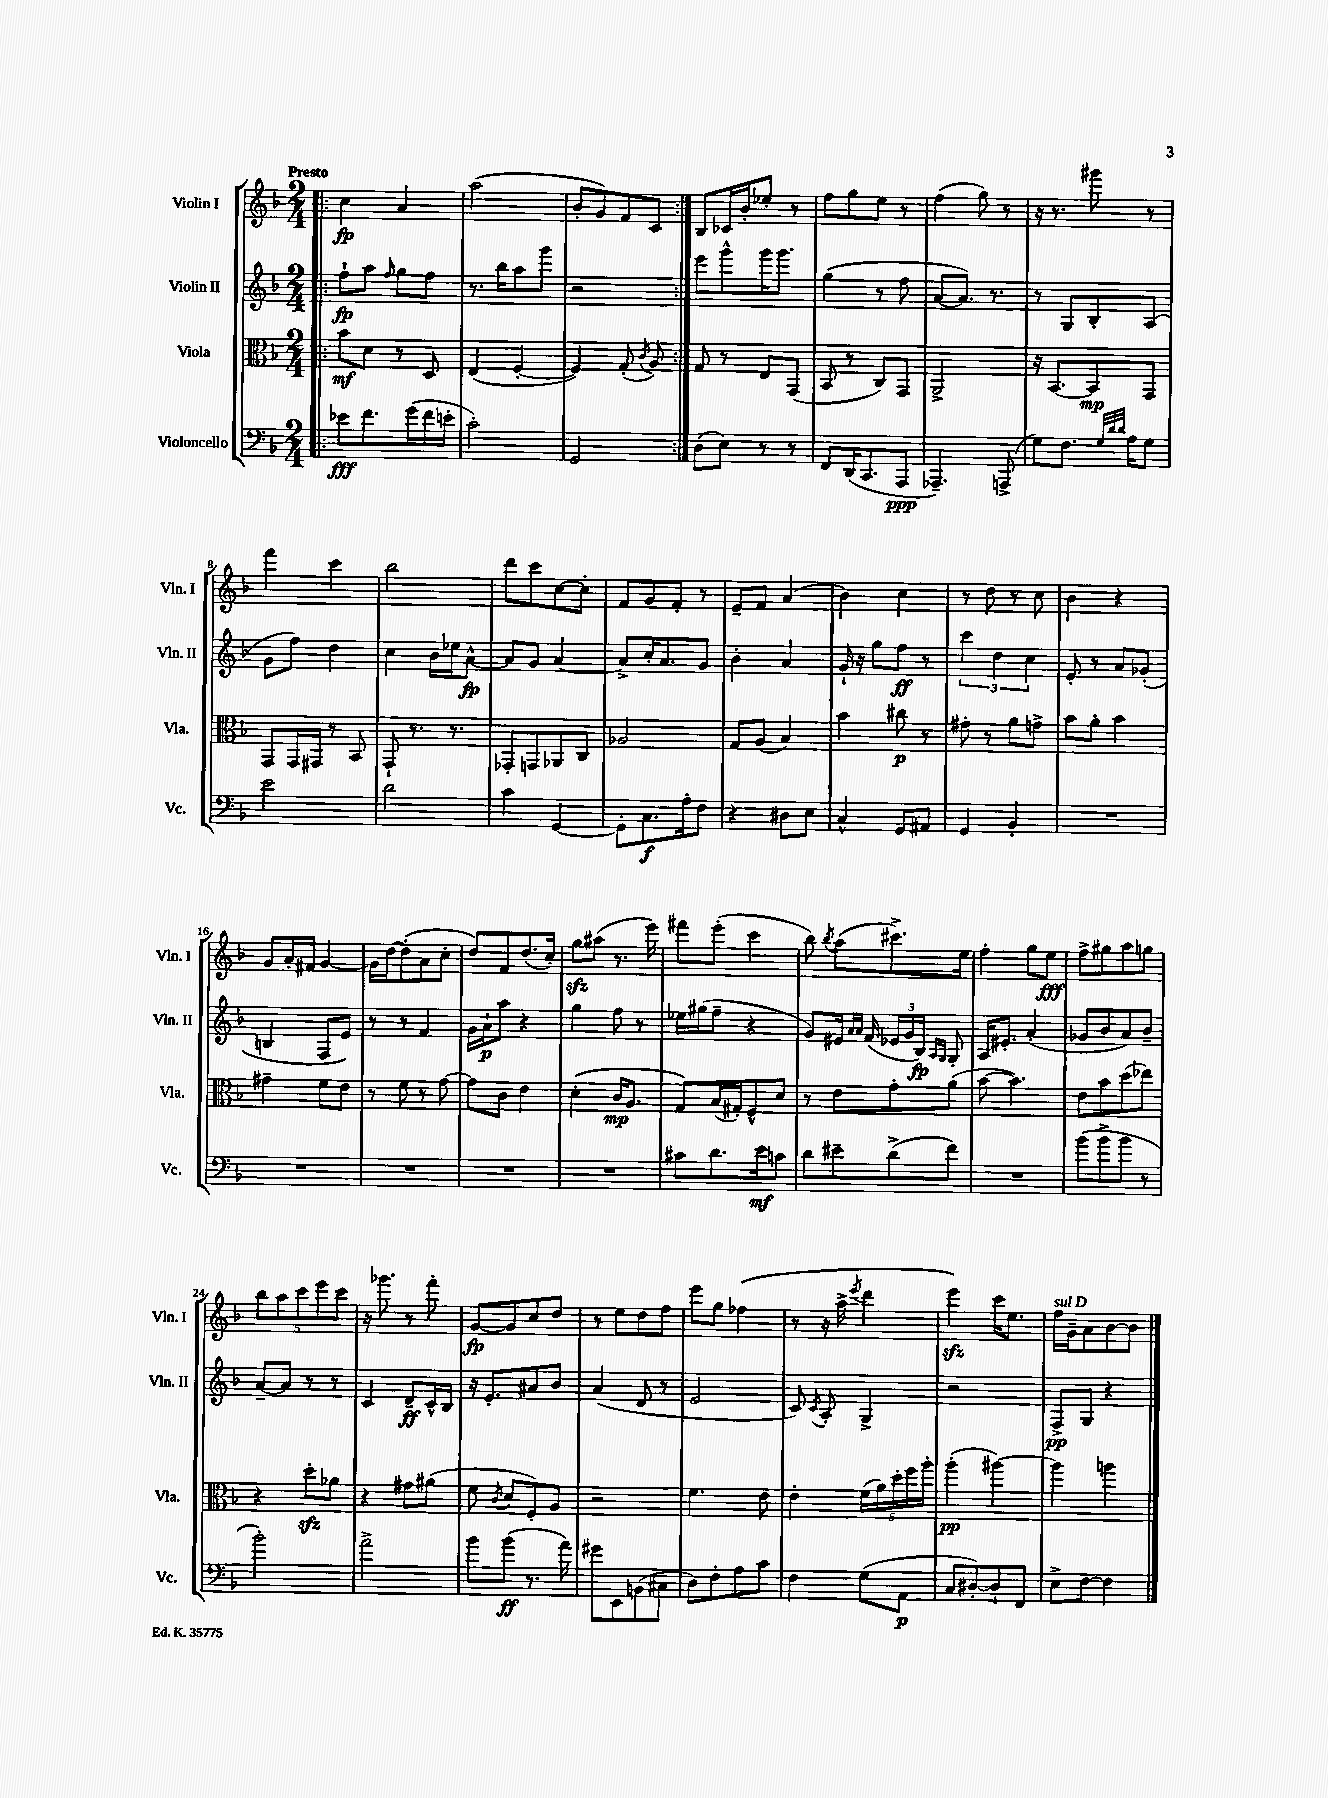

**kern	**kern	**kern	**kern
*staff4	*staff3	*staff2	*staff1
*clefF4	*clefC3	*clefG2	*clefG2
*k[b-]	*k[b-]	*k[b-]	*k[b-]
*M2/4	*M2/4	*M2/4	*M2/4
=!|:	=!|:	=!|:	=!|:
8e-	8b-	8ff`	4cc
8.f	8d	8aa	.
.	.	16qqff	.
.	8r	8gg	4a
(16g	.	.	.
16f	8D	8ff	.
16e'	.	.	.
=	=	=	=
2c')	(4E	8.r	(2aa
.	.	16bb-	.
.	[4F'	8aa	.
.	.	8ggg	.
=	=	=	=
2GG	4F])	2r	8b-'
.	.	.	8g)
.	(8G'	.	8f
.	8qc	.	.
.	8A)	.	8c
=:|!	=:|!	=:|!	=:|!
(8D	8G	8eee	8B-
8E)	8r	8ggg^^	16c-
.	.	.	16b-'
8r	8E	16ggg	8ee-'
.	.	8.ggg	.
8r	(8GG	.	8r
=	=	=	=
8FF	8BB-	(4gg	8ff
(16DD	8r	.	8gg
8.CC	.	.	.
.	8C)	8r	8ee
8AAA	8GG	8ff	8r
=	=	=	=
4.AAA-~)	2AA^	[8a	(4ff
.	.	8.a])	.
.	.	.	8gg)
.	.	8.r	.
(8AAA^	.	.	8r
=	=	=	=
8G)	16r	8r	16r
.	[8.BB-	.	8.r
8.F	.	8G	.
.	8BB-]	8B-'	8ggg#
32qqG	.	.	.
32qqd	.	.	.
32qqd	.	.	.
16A	.	.	.
8G	8GG	(8A	8r
=	=	=	=
2e	8GG	8g	4fff
.	16GG	8ff)	.
.	16GG#	.	.
.	8r	4dd	4ccc
.	8BB-	.	.
=	=	=	=
2d	8GG`	4cc	2bb-
.	8.r	.	.
.	.	16b-	.
.	8.r	16ee-	.
.	.	[8a^^	.
=	=	=	=
4c	8GG-'	8a]	8ddd
.	8GG	8g	8ccc
[4GG	8AA-	[4a	[8cc
.	8C	.	8cc']
=	=	=	=
8GG']	2A-	8a^]	8f
8.C	.	16cc'	8g
.	.	8.a	.
.	.	.	8f'
16A'	.	.	.
8F	.	8g	8r
=	=	=	=
4r	8G	4b-'	8e~
.	(8A	.	8f
8D#	4B-)	4a	(4a
8E	.	.	.
=	=	=	=
4C^^	4b-	16g`	4b-)
.	.	16r	.
.	.	8gg	.
8GG	8cc#	8ff	4cc
8AA#	8r	8r	.
=	=	=	=
4GG	8g#'	6ccc	8r
.	8r	.	8dd
.	.	6dd	.
4BB-'	8a	.	8r
.	.	6cc	.
.	8g^	.	8cc
=	=	=	=
2r	8b-	8e'	4b-
.	8a'	8r	.
.	4b-	8a	4r
.	.	(8g-'	.
=	=	=	=
2r	4g#~	4B	8g
.	.	.	16a'
.	.	.	16f#
.	8f	8F	[4g
.	8e	8e)	.
=	=	=	=
2r	8r	8r	16g]
.	.	.	[16dd
.	8f	8r	(8dd']
.	8r	4f	8a
.	[8g	.	8cc'
=	=	=	=
2r	8g]	16g	8dd)
.	.	16a`	.
.	8c	8aa	8f
.	4e	4r	(8.dd
.	.	.	16cc')
=	=	=	=
2r	(4d'	4gg	8gg
.	.	.	(8aa#
.	16c	8ff	8.r
.	8.A	.	.
.	.	8r	.
.	.	.	16eee)
=	=	=	=
8c#	8G)	16ee-	8fff#
.	.	(16gg#	.
8.d	(16B-	8ff~	(8eee'
.	16G#')	.	.
.	8F^^	4r	4ccc
16e	.	.	.
8c	8d	.	.
=	=	=	=
8d	8r	8g)	8bb-)
.	.	.	8qbb-
8e#~	8e	16e#	(8aa
.	.	16qqa	.
.	.	16qqa	.
.	.	(16f	.
(8d^	8g'	24e-	8.ccc#^)
.	.	24g	.
.	.	24B-)	.
.	.	16qqA	.
.	.	16qqG	.
8f)	(8a	8G'	.
.	.	.	16ee
=	=	=	=
2r	[8b-	16A	4ff'
.	.	8.e#'	.
.	4.b-])	.	.
.	.	(4a'	8gg
.	.	.	8ee
=	=	=	=
(8b-	8e	8g-	8ff^
8b-^	8b-	8b-	8gg#
8b-	(8dd	8a)	8aa
8r	8ee-)	8b-~	8gg
=	=	=	=
2b-')	4r	[8a~	10bb-
.	.	.	10aa
.	.	8a]	.
.	.	.	10ccc
.	8dd'	8r	.
.	.	.	10eee
.	8a-	8r	.
.	.	.	10ccc
=	=	=	=
2a^	4r	4c	16r
.	.	.	8.ggg-
.	8g#	8d~	8r
.	(8a#	16c^^	8fff'
.	.	16B-	.
=	=	=	=
8b-	8f	16r	[8g
.	.	8.e'	.
.	8qc	.	.
(8b-	8d	.	8g]
8.r	8F')	8a#	8cc
.	8A	8b-	8dd
16a)	.	.	.
=	=	=	=
8g#	2r	(4a	8r
8EE	.	.	8ee
(8BB	.	8d	8dd
8C#	.	8r	8ff
=	=	=	=
8D)	4.f	2e	8eee
8F'	.	.	8gg
8A	.	.	(4ff-
8c	8e	.	.
=	=	=	=
4F	4e'	8c)	8r
.	.	8qc	.
.	.	8A'	16r
.	.	.	16aa^
.	.	.	8qeee
(8G	(20f	4G^	4ddd
.	20a)	.	.
.	20dd'	.	.
8AA	.	.	.
.	20ff	.	.
.	20aa'	.	.
=	=	=	=
8C	(4aa'	2r	4eee)
[8D#')	.	.	.
8D#`]	[4aa#)	.	16ccc
.	.	.	8.ee
8FF	.	.	.
=	=	=	=
8E^	4aa#]	8F^	16ff
.	.	.	16g~
[8F	.	8G	8a
4F]	4aa	4r	[8b-
.	.	.	8b-]
==	==	==	==
*-	*-	*-	*-
